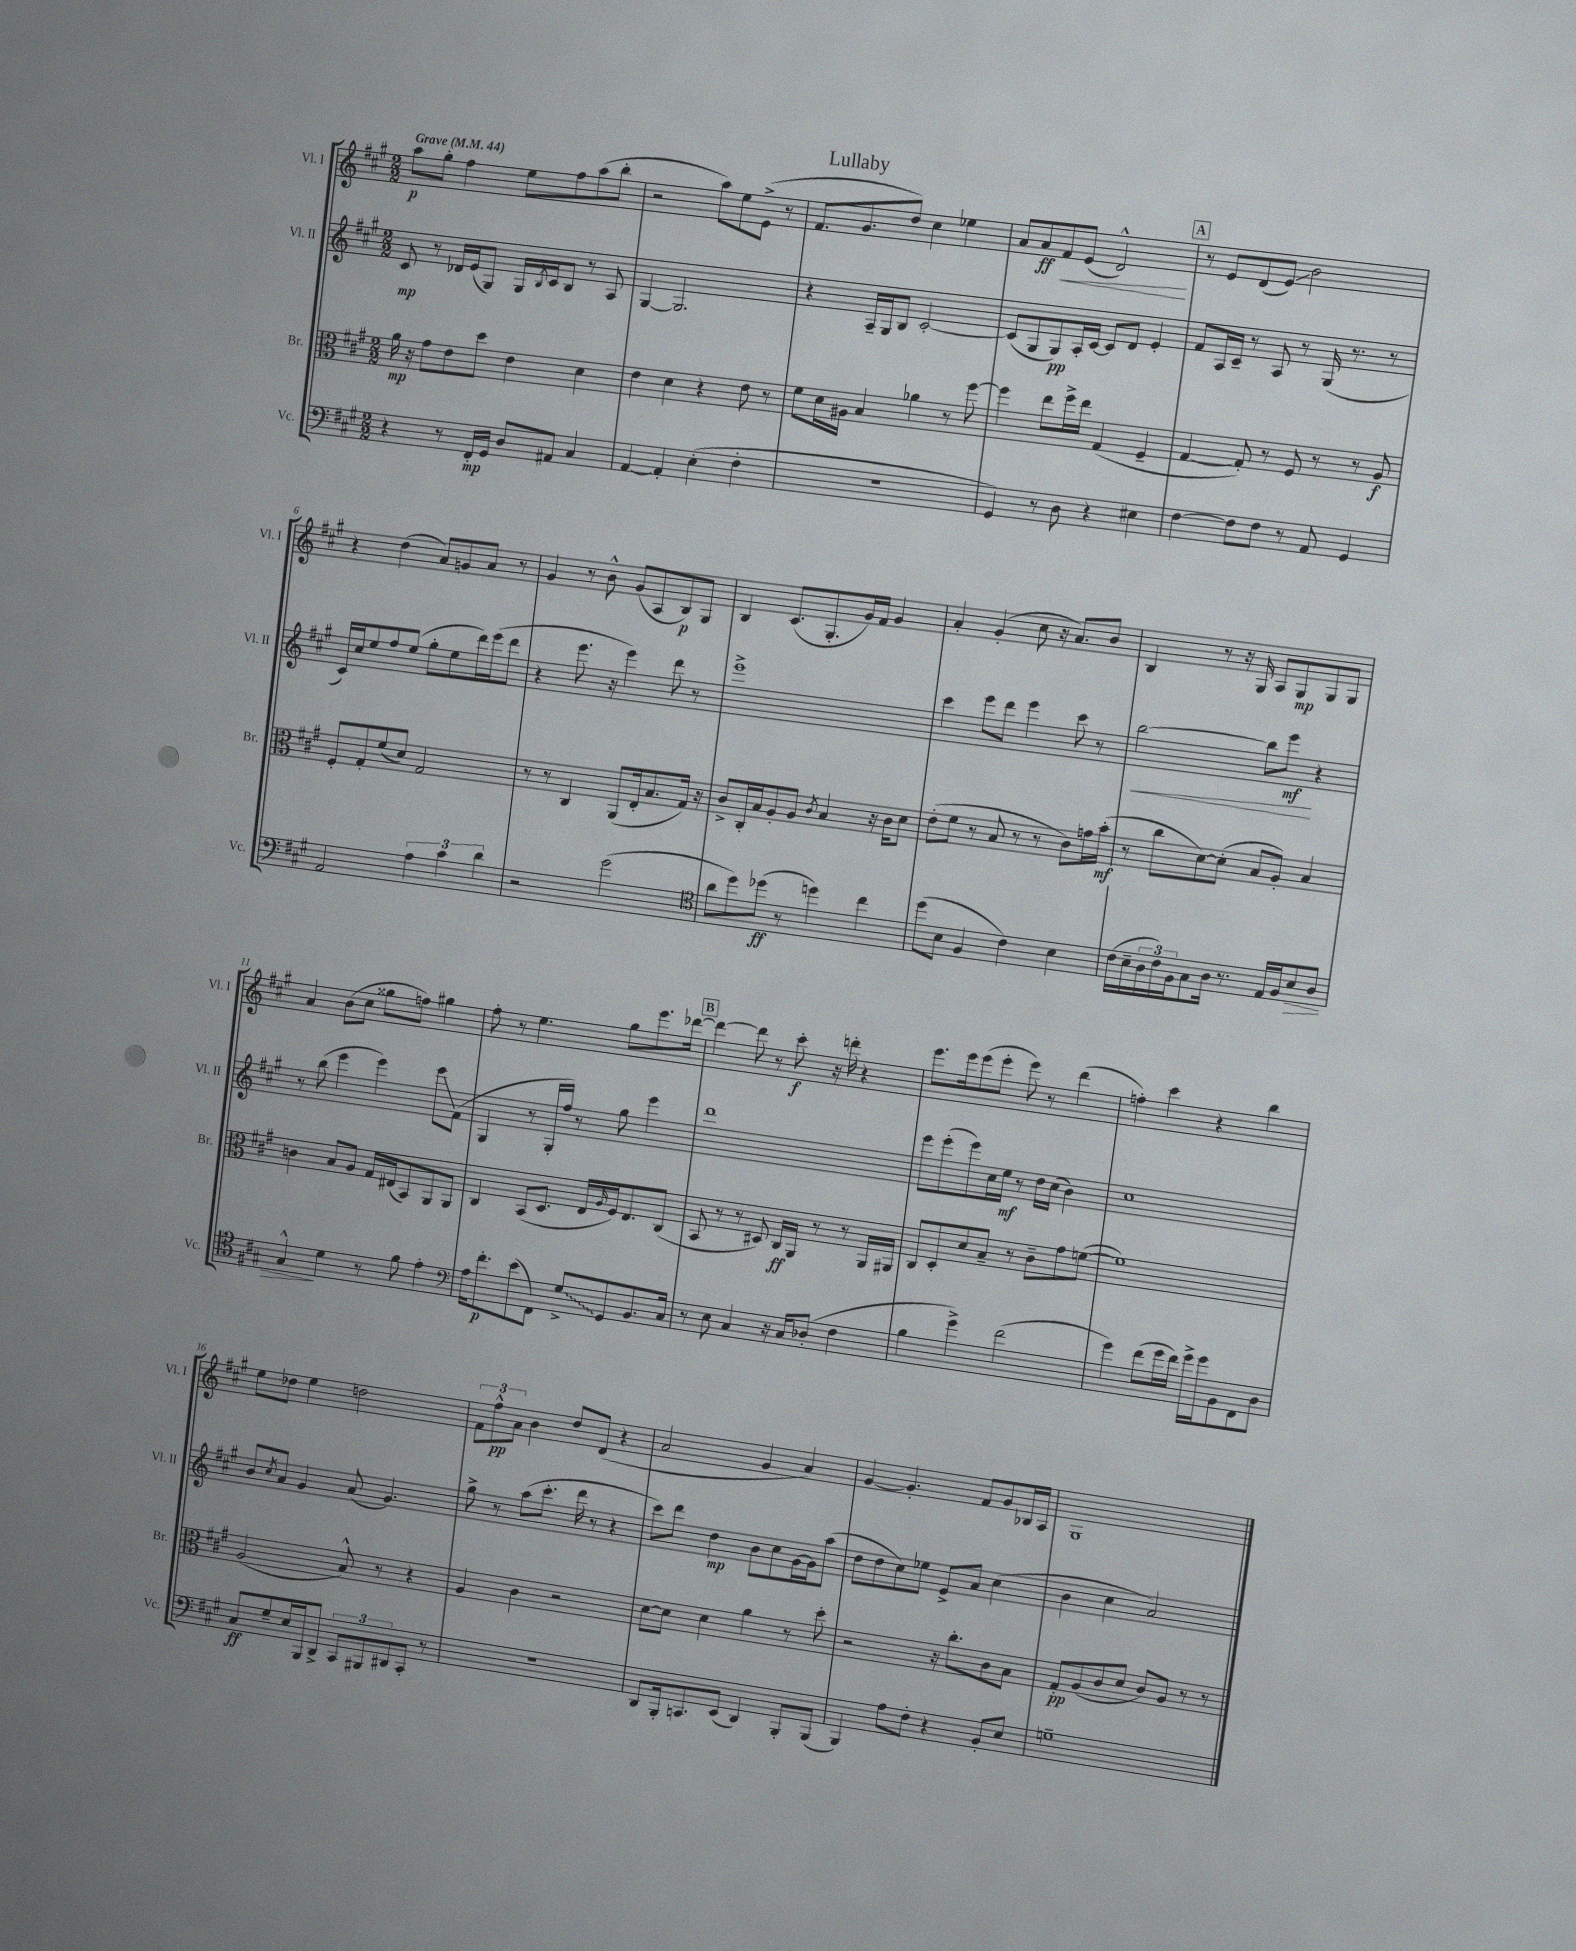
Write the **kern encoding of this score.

**kern	**kern	**kern	**kern
*staff4	*staff3	*staff2	*staff1
*clefF4	*clefC3	*clefG2	*clefG2
*k[f#c#g#]	*k[f#c#g#]	*k[f#c#g#]	*k[f#c#g#]
*M2/2	*M2/2	*M2/2	*M2/2
*MM44	*MM44	*MM44	*MM44
4r	16a	8c#	8aa
.	16r	.	.
.	8g#	8r	8gg#'
8r	8e	16d-	4ff#
.	.	(16e	.
16FF#'	8dd	8G#)	.
16GG#	.	.	.
8D	4e	16G#	8ee
.	.	8qB	.
.	.	16c#	.
8AA#	.	8B	8ff#
4C#	4d	8r	(8aa
.	.	8A	8bb'
=	=	=	=
[4AA	4e	[4G#	2r
4AA']	4d	2.G#]	.
(4E'	4r	.	8aa)
.	.	.	8ee
4F#'	8e	.	(8e^
.	8r	.	8r
=	=	=	=
1r	8f#	4r	8.f#
.	16d	.	.
.	16A#	.	8.g#
.	4B	16A~	.
.	.	16G#	.
.	.	8B	8dd)
.	4a-	[2c#'	4cc#
.	8r	.	4ee-
.	[8ff#	.	.
=	=	=	=
4GG#)	4ff#]	(8c#]	8a
.	.	8G#	8a
8r	8ee	8G#)	8f#
8D	16ff#^	16A'	(8e
.	16ee	[16c#	.
4r	(4G#	8c#]	2d^^)
.	.	8d	.
4E#	4F#~	4e'	.
=	=	=	=
[4F#	[4G#	8f#	8r
.	.	16A	8e
.	.	16c#~	.
8F#]	8G#'])	8r	(8d
8F#	8r	8A	8e)
8r	8F#	8r	2b
8AA	8r	(16G#	.
.	.	8.r	.
4GG#	8r	.	.
.	8A	8r	.
=	=	=	=
2AA	8F#'	16c#)	4r
.	.	16cc#	.
.	8G#'	8ee	.
.	(8f#	8ff#	(4dd
.	8d)	(8ee	.
6A	2G#	8gg#'	8a)
.	.	8ee	8g
6c#	.	.	.
.	.	16ddd)	8a
.	.	(16eee	.
6d	.	.	.
.	.	8ddd	8r
=	=	=	=
2r	8r	4r	4g#
.	8r	.	.
.	4C#	8.eee	8r
.	.	.	8b^^
.	.	16r	.
(2g#	(8AA	4eee)	(8g#
.	16E'	.	8A
.	8.B	.	.
.	.	8ddd	8B)
.	16G#)	8r	8G#
.	16r	.	.
=	=	=	=
*clefC4	*	*	*
8a	8c#^	1eee^	4B
8dd)	16C#'	.	.
.	16B	.	.
(8dd-	8A'	.	(8.c#
8r	8A	.	.
.	.	.	8.G#'
.	8qc#	.	.
4dd)	4B	.	.
.	.	.	16g#)
.	.	.	16f#
4cc#	16r	.	4g#
.	16c#	.	.
.	8d	.	.
=	=	=	=
(8dd	(8e'	4ccc#	4a'
8B	8f#	.	.
4F#	8r	8eee	(4g#'
.	8B	8ddd	.
4c#)	8r	4eee	8cc#
.	8r	.	16r
.	.	.	8.a)
4B	8c#)	8ccc#	.
.	16g	8r	8b
.	(16b'	.	.
=	=	=	=
(16c#	8r	[2bb	4B
16B~	.	.	.
24A	8cc#	.	.
24c#)	.	.	.
24F#	.	.	.
8G#	[8d)	.	8r
16A	(8d']	.	16r
8.r	.	.	16G#
.	8B	8bb]	8A
16E	8A')	8eee	8G#
16F#	.	.	.
8B	4B	4r	8G#
8A	.	.	8G#
=	=	=	=
4G#^^	4c	8r	4a
.	.	(8bb	.
4d	8B	4eee	(8b
.	8A	.	8cc#
8r	16G#	4eee)	8gg##
.	(16E#	.	.
8f#	8BB)	.	8ff)
4e'	8AA	8eee	4gg#
.	8AA	(8f#	.
=	=	=	=
*clefF4	*	*	*
16A	4C#	4G#	8ff#'
8.f#'	.	.	.
.	.	.	8r
(8e	(8BB	8r	4.ee
8FF#)	8.D	16G#'	.
.	.	16ff#)	.
8G#^	.	8r	.
.	16E	.	.
.	16qqA	.	.
8GG#	16F#)	8gg#	8gg#
.	8.E	.	.
8.BB	.	4eee	8.eee
.	(8C#	.	.
16C#	.	.	[16ddd-
=	=	=	=
8r	8BB	1ddd	4ddd-_
8E	8r	.	.
4C#	8r	.	8ddd-]
.	8D#)	.	8r
16r	16C#	.	8ccc#'
16C#	16AA	.	.
(8D-'	8r	.	16r
.	.	.	16ddd'
4F#	8r	.	4r
.	16AA	.	.
.	16AA#	.	.
=	=	=	=
4B	8C#	8eee	8.eee
.	8D'	(8eee'	.
.	.	.	16eee
4g#^)	8d	8eee)	(8eee
.	8B~	16cc#	8eee'
.	.	16ee	.
(2f#	8r	8r	8eee)
.	8c#~	16dd	8r
.	.	(16cc#	.
.	8g#	4b)	(4ddd
.	([8f	.	.
=	=	=	=
4g#)	1f])	1cc#	4ff')
(8f#	.	.	4ccc#
16g#	.	.	.
16f#)	.	.	.
16g#^	.	.	4r
16g#	.	.	.
8BB	.	.	.
8FF#	.	.	4bb
8D	.	.	.
=	=	=	=
8C#	(2A	8b	8ee
.	.	8qcc#	.
8G#~	.	8a	8dd-
16E	.	4g#	4ee
16BBB	.	.	.
8DD^	.	.	.
12CC#	8B^^)	(8a	2dd
12BBB#	.	.	.
.	8r	4.g#)	.
12DD#	.	.	.
8CC#'	4r	.	.
8r	.	.	.
=	=	=	=
1r	4A	8gg#^	12f#
.	.	.	12ff#^^
.	.	8r	.
.	.	.	12a
.	4c#	(8aa	4b
.	.	8.ccc#'	.
.	2r	.	8dd
.	.	16ddd	.
.	.	8r	(8d
.	.	4r	4r
=	=	=	=
8DD	[8d	8ccc#)	2a
16BBB'	8d]	8ddd	.
8.CC	.	.	.
.	4d	4dd	.
(8EE	.	.	.
4DD)	4a	8b	4g#
.	.	8cc#	.
8BBB'	8r	[16g#	4a)
.	.	16g#]	.
(8BBB	8dd'	(8aa	.
=	=	=	=
4BBB)	2r	8dd	[4g#
.	.	8dd	.
8A	.	8cc#)	4.g#']
8F#'	.	8ee-	.
4r	16r	8e^	.
.	8.cc#'	.	.
.	.	8a	8f#
8BB'	8c#	(4cc#	8g#
8E	8B	.	16B-
.	.	.	16A
=	=	=	=
1G~	8G#'	4b	1G#
.	(8A	.	.
.	8c#	4cc#	.
.	8d	.	.
.	8c#)	2a)	.
.	8A	.	.
.	8r	.	.
.	8r	.	.
==	==	==	==
*-	*-	*-	*-
